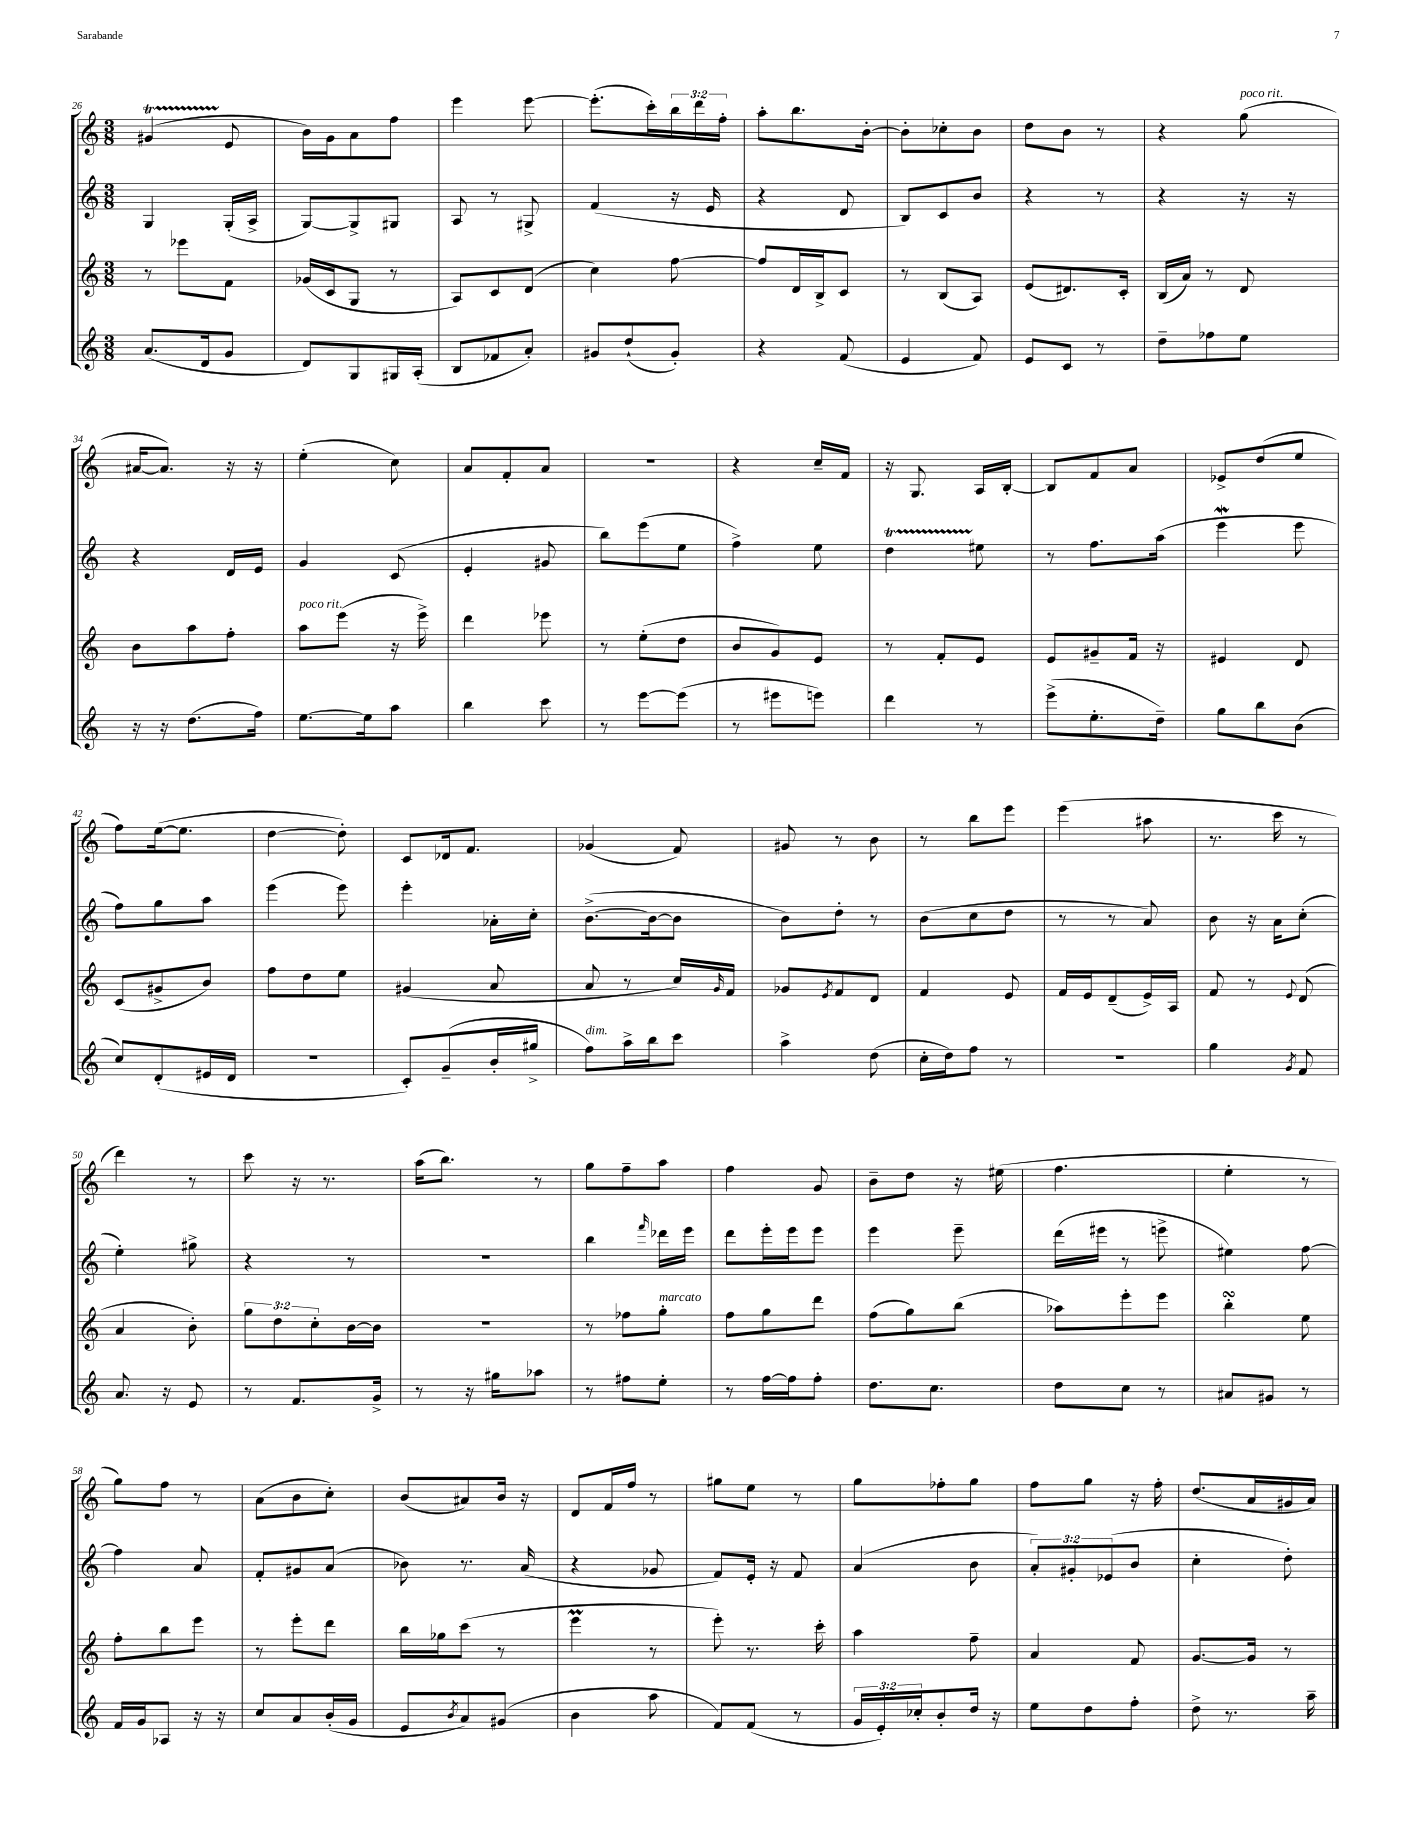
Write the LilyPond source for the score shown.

<<
\new StaffGroup <<
\new Staff = "s0" {
    \clef treble \key c \major \numericTimeSignature \time 3/8 \override Staff.TupletNumber.text = #tuplet-number::calc-fraction-text
    gis'4\startTrillSpan( e'8\stopTrillSpan |
    b'16) g'16 a'8 f''8 |
    e'''4 e'''8~ |
    e'''8.-.( c'''16-.) \tuplet 3/2 { b''16 d'''16 f''16-. } |
    a''8-. b''8. b'16~-. |
    b'8-. ces''8-. b'8 |
    d''8 b'8 r8 |
    r4 g''8^\markup { \italic "poco rit." }( |
    ais'16~ ais'8.) r16 r16 |
    e''4-.( c''8) |
    a'8 f'8-. a'8 |
    R4. |
    r4 c''16-- f'16 |
    r16 g8. a16 b16~-. |
    b8 f'8 a'8 |
    ees'8-> d''8( e''8 |
    f''8) e''16~( e''8. |
    d''4~ d''8-.) |
    c'8 des'16 f'8. |
    ges'4( f'8) |
    gis'8 r8 b'8 |
    r8 b''8 e'''8 |
    e'''4( ais''8 |
    r8. c'''16 r8 |
    d'''4) r8 |
    c'''8 r16 r8. |
    a''16( b''8.) r8 |
    g''8 f''8-- a''8 |
    f''4 g'8 |
    b'8-- d''8 r16 eis''16( |
    f''4. |
    e''4-. r8 |
    g''8) f''8 r8 |
    a'8( b'8 c''8-.) |
    b'8( ais'8) b'16 r16 |
    d'8 f'16 f''16 r8 |
    gis''8 e''8 r8 |
    g''8 fes''8-. g''8 |
    f''8 g''8 r16 f''16-. |
    d''8.( a'16 gis'16 a'16) \bar "|." |
}
\new Staff = "s1" {
    \clef treble \key c \major \numericTimeSignature \time 3/8 \override Staff.TupletNumber.text = #tuplet-number::calc-fraction-text
    g4 g16-.( a16-> |
    g8~) g8-> gis8 |
    a8 r8 gis8-> |
    f'4( r16 e'16 |
    r4 d'8 |
    b8) c'8 b'8 |
    r4 r8 |
    r4 r16 r16 |
    r4 d'16 e'16 |
    g'4 c'8( |
    e'4-. gis'8 |
    b''8) e'''8( e''8 |
    f''4->) e''8 |
    d''4\startTrillSpan eis''8\stopTrillSpan |
    r8 f''8. a''16( |
    e'''4\mordent e'''8 |
    f''8) g''8 a''8 |
    e'''4( e'''8) |
    e'''4-. aes'16-. c''16-. |
    b'8.~->( b'16~ b'8 |
    b'8) d''8-. r8 |
    b'8( c''8 d''8 |
    r8 r8 a'8) |
    b'8 r16 a'16 c''8-.( |
    e''4-.) gis''8-> |
    r4 r8 |
    R4. |
    b''4 \grace { f'''16 } des'''16 e'''16 |
    d'''8 e'''16-. e'''16 e'''8 |
    e'''4 e'''8-- |
    d'''16( eis'''16 r8 e'''8-> |
    eis''4) f''8~ |
    f''4 a'8 |
    f'8-. gis'8 a'8( |
    bes'8) r8. a'16( |
    r4 ges'8 |
    f'8) e'16-. r16 f'8 |
    a'4( b'8 |
    \tuplet 3/2 { a'8-.) gis'8-. ees'8( } b'8 |
    c''4-. d''8-.) \bar "|." |
}
\new Staff = "s2" {
    \clef treble \key c \major \numericTimeSignature \time 3/8 \override Staff.TupletNumber.text = #tuplet-number::calc-fraction-text
    r8 ees'''8 f'8 |
    ges'16( c'16 g8 r8 |
    a8) c'8 d'8( |
    c''4) f''8~ |
    f''8 d'16 b16-> c'8 |
    r8 b8( a8) |
    e'8( dis'8.) c'16-. |
    b16( a'16) r8 d'8 |
    b'8 a''8 f''8-. |
    a''8^\markup { \italic "poco rit." } e'''8( r16 e'''16->) |
    d'''4 ees'''8 |
    r8 e''8-.( d''8 |
    b'8 g'8) e'8 |
    r8 f'8-. e'8 |
    e'8 gis'8-- f'16 r16 |
    eis'4 d'8 |
    c'8( gis'8-> b'8) |
    f''8 d''8 e''8 |
    gis'4( a'8 |
    a'8 r8 c''16) \grace { g'16 } f'16 |
    ges'8 \acciaccatura { e'8 } f'8 d'8 |
    f'4 e'8 |
    f'16 e'16 d'8--( e'16->) a16 |
    f'8 r8 \appoggiatura { e'8 } d'8( |
    a'4 b'8-.) |
    \tuplet 3/2 { g''8 d''8 c''8-. } b'16~ b'16 |
    R4. |
    r8 fes''8 g''8-.^\markup { \italic "marcato" } |
    f''8 g''8 d'''8 |
    f''8( g''8) b''8( |
    aes''8) e'''8-. e'''8 |
    b''4-.\turn e''8 |
    f''8-. b''8 e'''8 |
    r8 e'''8-. d'''8 |
    b''16 ges''16 c'''8( r8 |
    e'''4\prall r8 |
    e'''8-.) r8. c'''16-. |
    a''4 f''8-- |
    a'4 f'8 |
    g'8.~ g'16 r8 \bar "|." |
}
\new Staff = "s3" {
    \clef treble \key c \major \numericTimeSignature \time 3/8 \override Staff.TupletNumber.text = #tuplet-number::calc-fraction-text
    a'8.( d'16 g'8 |
    d'8) g8 gis16 a16-.( |
    b8 fes'8 a'8-.) |
    gis'8 d''8-!( gis'8-.) |
    r4 f'8( |
    e'4 f'8) |
    e'8 c'8 r8 |
    d''8-- fes''8 e''8 |
    r16 r16 d''8.( f''16) |
    e''8.~ e''16 a''8 |
    b''4 c'''8 |
    r8 e'''8~ e'''8( |
    r8 eis'''8 e'''8) |
    d'''4 r8 |
    e'''8->( e''8.-. d''16--) |
    g''8 b''8 b'8( |
    c''8) d'8-.( eis'16 d'16 |
    R4. |
    c'8-.) g'8--( b'16-. gis''16-> |
    f''8^\markup { \italic "dim." }) a''16-> b''16 c'''8 |
    a''4-> d''8( |
    c''16-. d''16) f''8 r8 |
    r4. |
    g''4 \acciaccatura { g'8 } f'8 |
    a'8. r16 e'8 |
    r8 f'8. g'16-> |
    r8 r16 gis''16 aes''8 |
    r8 fis''8 e''8-. |
    r8 f''16~ f''16 f''8-. |
    d''8. c''8. |
    d''8 c''8 r8 |
    ais'8 gis'8 r8 |
    f'16 g'16 aes8 r16 r16 |
    c''8 a'8 b'16-.( g'16 |
    e'8 \acciaccatura { b'8 } a'8) gis'8( |
    b'4 a''8 |
    f'8) f'8( r8 |
    \tuplet 3/2 { g'16 e'16-.) ces''16-. } b'8-. d''16 r16 |
    e''8 d''8 f''8-. |
    d''8-> r8. a''16-- \bar "|." |
}
>>
>>
\layout { \context { \Score currentBarNumber = #26 } }
